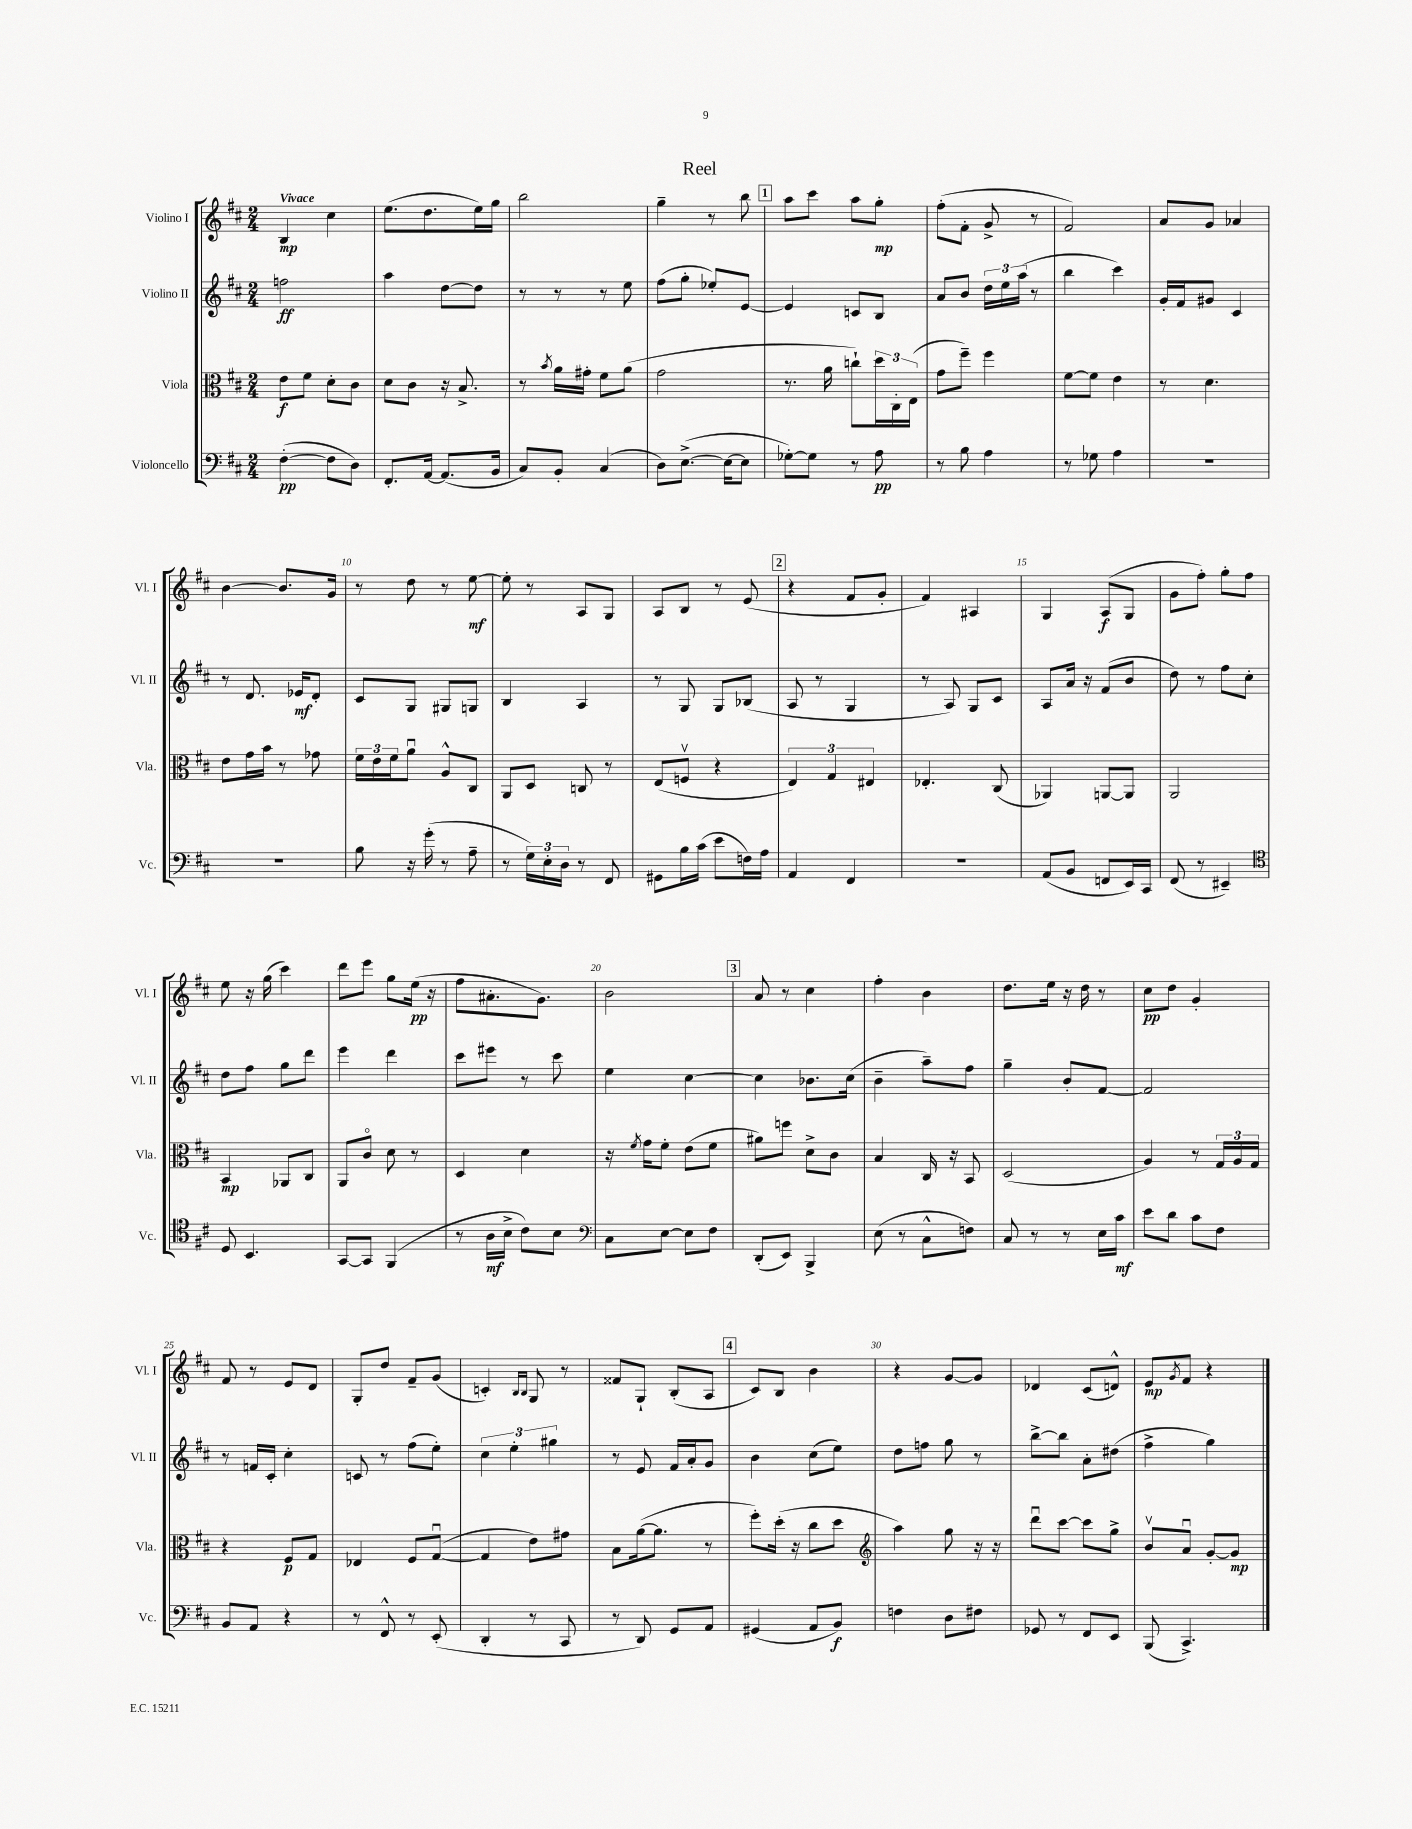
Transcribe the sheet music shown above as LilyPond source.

\header { title = "Reel" }
<<
\new StaffGroup <<
\new Staff = "s0" \with { instrumentName = "Violino I" shortInstrumentName = "Vl. I" } {
    \clef treble \key d \major \numericTimeSignature \time 2/4 \tempo "Vivace"
    b4\mp cis''4 |
    e''8.( d''8. e''16) g''16 |
    b''2 |
    g''4-- r8 b''8 |
    \mark \markup { \box "1" } a''8 cis'''8 a''8 g''8-.\mp |
    fis''8-.( fis'8-. g'8-> r8 |
    fis'2) |
    a'8 g'8 aes'4 |
    b'4~ b'8. g'16 |
    r8 d''8 r8 e''8~\mf |
    e''8-. r8 a8 g8 |
    a8 b8 r8 e'8( |
    \mark \markup { \box "2" } r4 fis'8 g'8-. |
    fis'4) ais4 |
    g4 a8\f( g8 |
    g'8 fis''8-.) g''8-. fis''8 |
    e''8 r16 g''16( cis'''4) |
    d'''8 e'''8 g''8 e''16\pp( r16 |
    fis''8 ais'8.-. g'8.) |
    b'2 |
    \mark \markup { \box "3" } a'8 r8 cis''4 |
    fis''4-. b'4 |
    d''8. e''16 r16 d''16 r8 |
    cis''8\pp d''8 g'4-. |
    fis'8 r8 e'8 d'8 |
    g8-. d''8 fis'8-- g'8( |
    c'4-.) \grace { b16 b16 } g8 r8 |
    fisis'8 g8-! b8-.( a8 |
    \mark \markup { \box "4" } cis'8) b8 b'4 |
    r4 g'8~ g'8 |
    des'4 cis'8( d'8-^) |
    e'8\mp \acciaccatura { g'8 } fis'8 r4 \bar "|." |
}
\new Staff = "s1" \with { instrumentName = "Violino II" shortInstrumentName = "Vl. II" } {
    \clef treble \key d \major \numericTimeSignature \time 2/4
    f''2\ff |
    a''4 d''8~ d''8 |
    r8 r8 r8 e''8 |
    fis''8( g''8-. ees''8-.) e'8~ |
    \mark \markup { \box "1" } e'4 c'8 b8 |
    a'8 b'8 \tuplet 3/2 { d''16 e''16 a''16( } r8 |
    b''4 cis'''4) |
    g'16-. fis'16 gis'8 cis'4 |
    r8 d'8. ees'16\mf d'8-. |
    cis'8 g8 gis8 g8 |
    b4 a4 |
    r8 g8 g8 bes8( |
    \mark \markup { \box "2" } a8 r8 g4 |
    r8 a8) g8 cis'8 |
    a8 a'16 r16 fis'8( b'8 |
    d''8) r8 fis''8 cis''8-. |
    d''8 fis''8 g''8 d'''8 |
    e'''4 d'''4 |
    cis'''8 eis'''8 r8 cis'''8 |
    e''4 cis''4~ |
    \mark \markup { \box "3" } cis''4 bes'8. cis''16( |
    b'4-- a''8--) fis''8 |
    g''4-- b'8-. fis'8~ |
    fis'2 |
    r8 f'16 cis'16-. cis''4-. |
    c'8 r8 fis''8( e''8-.) |
    \tuplet 3/2 { cis''4 e''4-. gis''4 } |
    r8 e'8 fis'16 a'16-. g'8 |
    \mark \markup { \box "4" } b'4 cis''8( e''8) |
    d''8 f''8 g''8 r8 |
    b''8~-> b''8 a'8-. dis''8( |
    fis''4-> g''4) \bar "|." |
}
\new Staff = "s2" \with { instrumentName = "Viola" shortInstrumentName = "Vla." } {
    \clef alto \key d \major \numericTimeSignature \time 2/4
    e'8\f fis'8 d'8-. cis'8 |
    d'8 cis'8 r16 b8.-> |
    r8 \acciaccatura { b'8 } a'16 gis'16-. fis'8 a'8( |
    g'2 |
    \mark \markup { \box "1" } r8. a'16 c''8-!) \tuplet 3/2 { d''16 cis16-. e16( } |
    g'8 fis''8--) fis''4 |
    fis'8~ fis'8 e'4 |
    r8 d'4. |
    e'8 g'16 b'16 r8 ges'8 |
    \tuplet 3/2 { fis'16 e'16 fis'16 } a'8\downbow a8-^ cis8 |
    a,8 d8 c8 r8 |
    e8( f8\upbow r4 |
    \mark \markup { \box "2" } \tuplet 3/2 { e4) g4 eis4 } |
    ees4.-. cis8( |
    aes,4) a,8~ a,8 |
    a,2 |
    b,4\mp aes,8 cis8 |
    a,8 cis'8\flageolet d'8 r8 |
    d4 d'4 |
    r16 \acciaccatura { fis'8 } g'16 fis'8-. e'8( fis'8 |
    \mark \markup { \box "3" } ais'8) f''8 d'8-> cis'8 |
    b4 cis16 r16 b,8 |
    d2( |
    a4) r8 \tuplet 3/2 { g16 a16 g16 } |
    r4 fis8\p g8 |
    ees4 fis8 g8~\downbow( |
    g4 e'8) gis'8 |
    b8 a'16~( a'8. r8 |
    \mark \markup { \box "4" } fis''8-.) d''16-.( r16 cis''8 d''8 |
    \clef treble a''4) g''8 r16 r16 |
    d'''8\downbow cis'''8~ cis'''8 g''8-> |
    b'8\upbow a'8\downbow g'8~-. g'8\mp \bar "|." |
}
\new Staff = "s3" \with { instrumentName = "Violoncello" shortInstrumentName = "Vc." } {
    \clef bass \key d \major \numericTimeSignature \time 2/4
    fis4~-.\pp( fis8 d8) |
    fis,8.-. a,16~ a,8.( b,16 |
    cis8) b,8-. cis4( |
    d8) e8.~->( e16~ e8 |
    \mark \markup { \box "1" } ges8~-.) ges8 r8 a8\pp |
    r8 b8 a4 |
    r8 ges8 a4 |
    R2 |
    R2 |
    b8 r16 g'16-.( r8 a8-- |
    r8 \tuplet 3/2 { g16) e16-. d16 } r8 fis,8 |
    gis,8 b16 cis'16( e'8 f16) a16 |
    \mark \markup { \box "2" } a,4 fis,4 |
    R2 |
    a,8( b,8 f,8 e,16) cis,16 |
    fis,8( r8 eis,4--) |
    \clef tenor d8 b,4. |
    g,8~ g,8 fis,4( |
    r8 a16\mf b16-> cis'8) b8 |
    \clef bass cis8 e8~ e8 fis8 |
    \mark \markup { \box "3" } d,8-.( e,8) b,,4-> |
    e8( r8 cis8-^ f8) |
    cis8 r8 r8 e16 cis'16\mf |
    e'8 d'8 cis'8 fis8 |
    b,8 a,8 r4 |
    r8 fis,8-^ r8 e,8-.( |
    d,4-. r8 cis,8 |
    r8 d,8) g,8 a,8 |
    \mark \markup { \box "4" } gis,4( a,8 b,8\f) |
    f4 d8 fis8 |
    ges,8 r8 fis,8 e,8 |
    b,,8( cis,4.->) \bar "|." |
}
>>
>>
\layout { \context { \Score \override BarNumber.break-visibility = ##(#f #t #t) barNumberVisibility = #(every-nth-bar-number-visible 5) } }
